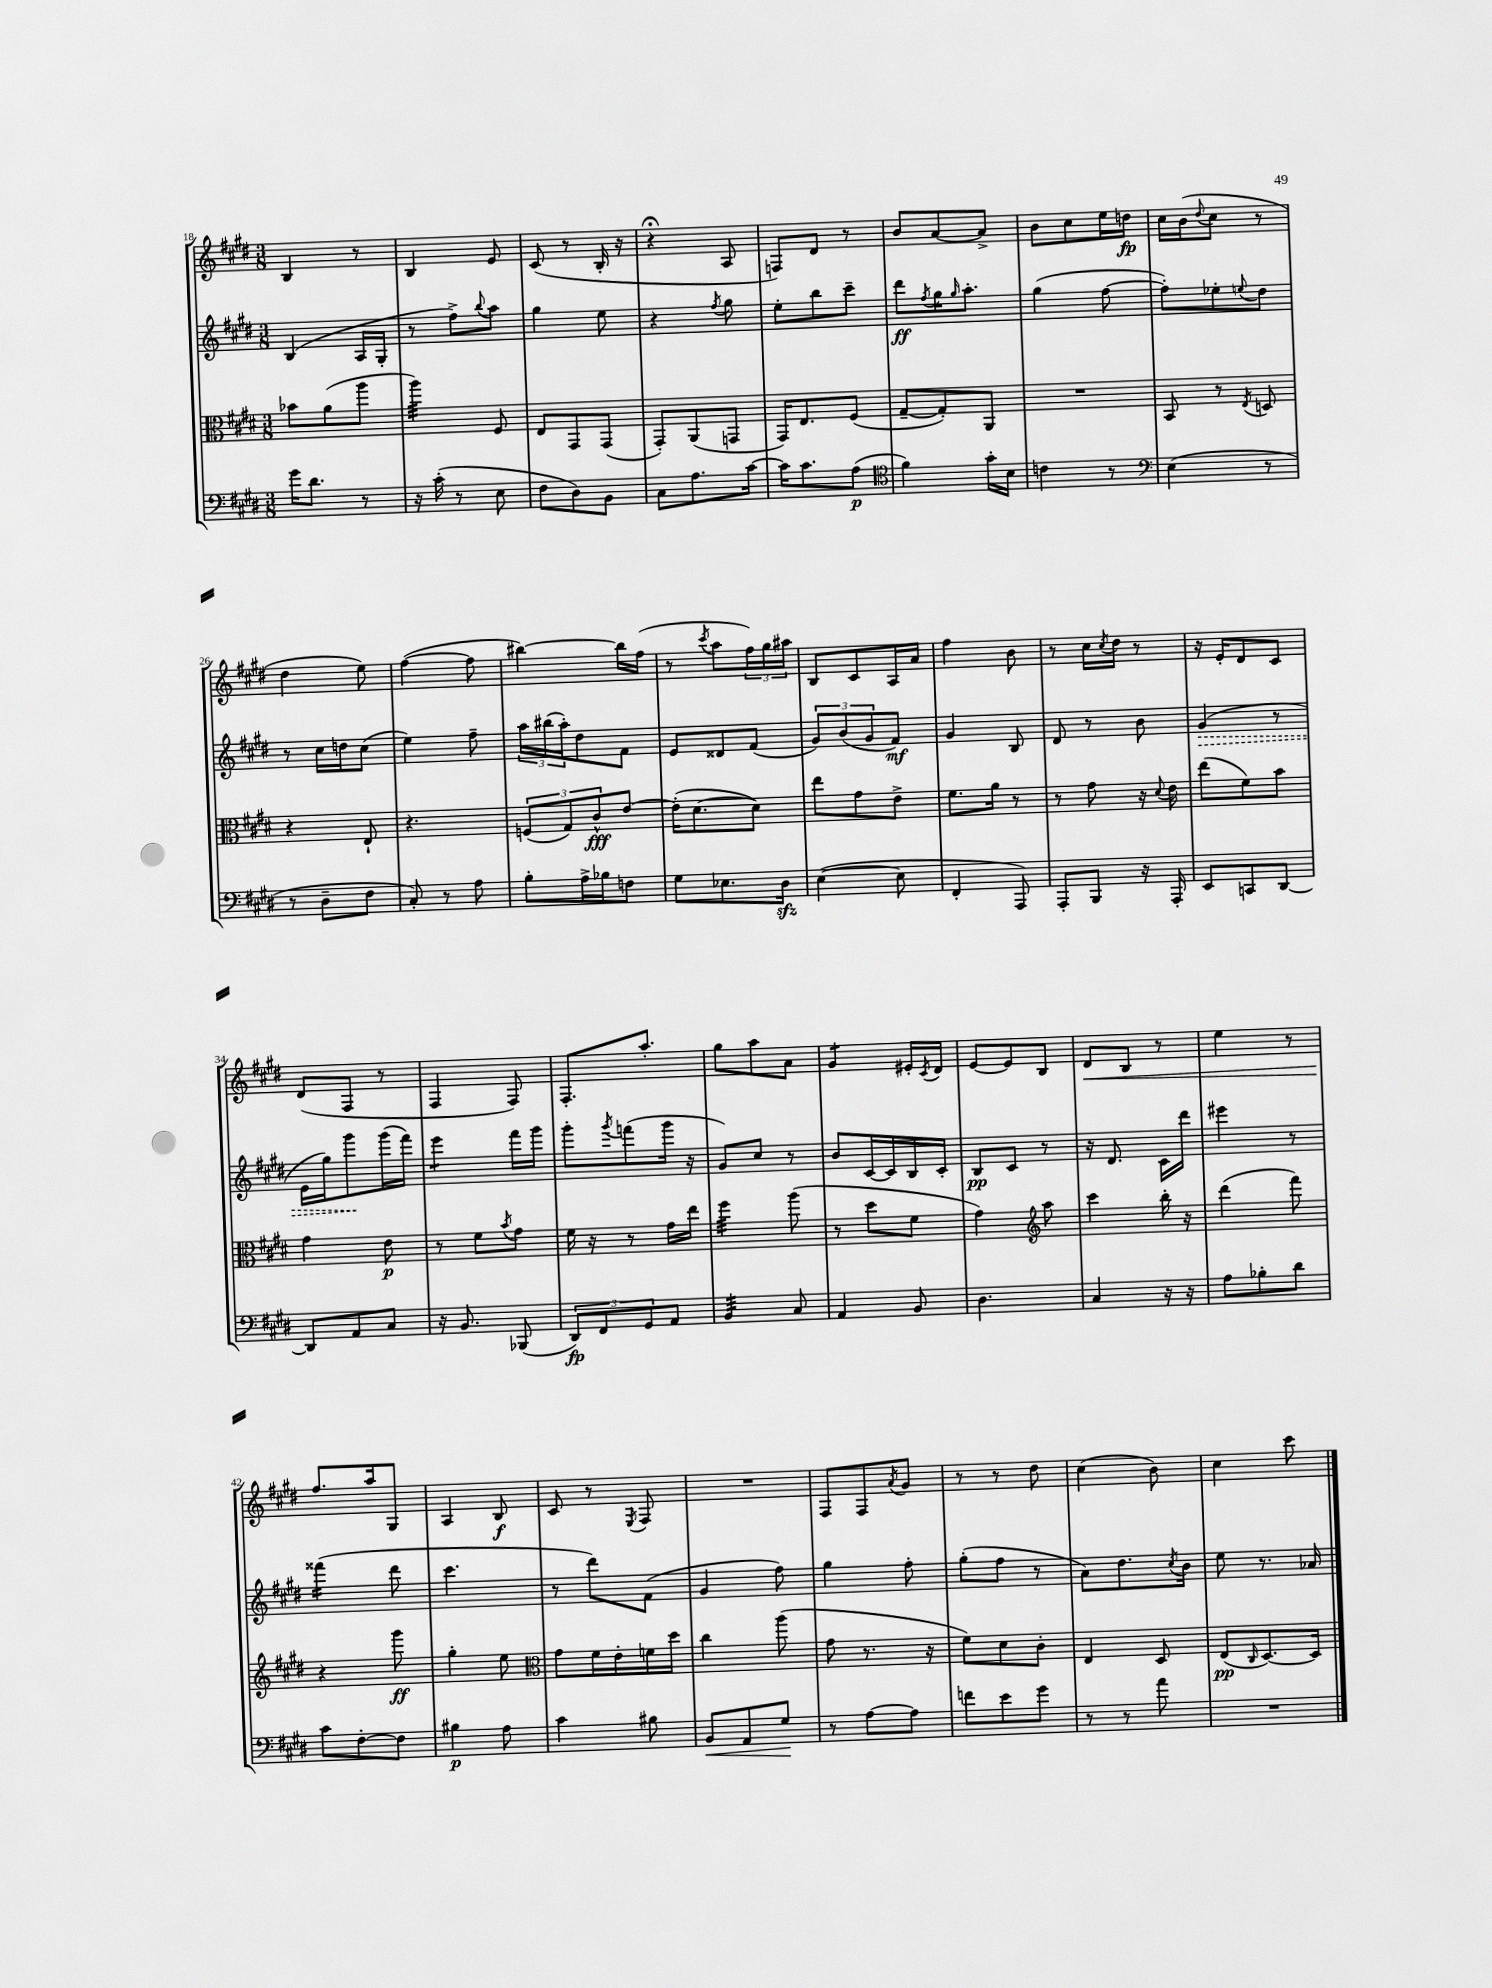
<<
\new StaffGroup <<
\new Staff = "s0" {
    \clef treble \key e \major \numericTimeSignature \time 3/8
    b4 r8 |
    b4 e'8 |
    cis'8( r8 b16-. r16 |
    r4\fermata a8 |
    f8) dis'8 r8 |
    b'8 a'8~ a'8-> |
    b'8 cis''8 e''16 d''16\fp |
    cis''16 b'16( \appoggiatura { dis''8 } cis''8 r8 |
    dis''4 e''8) |
    fis''4~( fis''8 |
    bis''4~) bis''16 fis''16( |
    r8 \acciaccatura { cis'''8 } a''8 \tuplet 3/2 { fis''16) gis''16 ais''16 } |
    b8 cis'8 a16 a'16 |
    fis''4 b'8 |
    r8 cis''16 \acciaccatura { cis''8 } dis''16 r8 |
    r16 e'16-. dis'8 cis'8 |
    dis'8( fis8 r8 |
    fis4 fis8) |
    fis8.-. a''8.-. |
    gis''8 a''8 a'8 |
    gis'4:8 eis'16-. \acciaccatura { cis'8 } dis'16 |
    e'8~ e'8 b8 |
    dis'8\< b8 r8 |
    e''4 r8 |
    fis''8.\! a''16 gis8 |
    a4 b8\f |
    cis'8 r8 \acciaccatura { e8 } fis8 |
    R4. |
    fis8 fis8 \acciaccatura { a'8 } gis'8 |
    r8 r8 dis''8 |
    cis''4( b'8) |
    cis''4 cis'''8 \bar "|." |
}
\new Staff = "s1" {
    \clef treble \key e \major \numericTimeSignature \time 3/8
    b4( a16 gis16-. |
    r8 fis''8->) \appoggiatura { b''8 } a''8 |
    gis''4 e''8 |
    r4 \acciaccatura { fis''8 } gis''8 |
    e''8-. b''8 cis'''8-- |
    dis'''8\ff \acciaccatura { fis''8 } gis''16 \grace { gis''16 } a''8.-. |
    gis''4( fis''8~ |
    fis''8-.) ees''8-. \appoggiatura { e''8 } dis''8 |
    r8 cis''16 d''16 cis''8( |
    e''4) fis''8-- |
    \tuplet 3/2 { a''16 bis''16( a''16-.) } dis''8 fis'8 |
    e'8 disis'8 fis'8( |
    \tuplet 3/2 { gis'8) b'8( gis'8 } fis'8\mf) |
    gis'4 b8 |
    dis'8 r8 b'8 |
    \once \override Hairpin.style = #'dashed-line gis'4\>( r8 |
    e'16 gis''16) gis'''8\! gis'''16( fis'''16) |
    e'''4:8 fis'''16 gis'''16 |
    gis'''8-. \acciaccatura { gis'''8 } f'''8( gis'''16 r16 |
    gis'8) cis''8 r8 |
    b'8 cis'16~ cis'16 b16 cis'16-. |
    b8\pp cis'8 r8 |
    r16 dis'8. cis'16 dis'''16 |
    eis'''4 r8 |
    fisis'''4:16( dis'''8 |
    cis'''4. |
    r8 dis'''8) fis'8( |
    gis'4 fis''8) |
    gis''4 fis''8-. |
    gis''8-.( fis''8 r8 |
    a'8) dis''8. \acciaccatura { cis''8 } b'16 |
    e''8 r8. aes'16 \bar "|." |
}
\new Staff = "s2" {
    \clef alto \key e \major \numericTimeSignature \time 3/8
    bes'8 a'8( a''8 |
    a''4:32) fis8 |
    e8 gis,8 gis,8( |
    gis,8-.) a,8( g,8 |
    gis,16) e8. fis8( |
    gis8~-- gis8-.) a,8 |
    R4. |
    b,8 r8 \acciaccatura { e8 } d8 |
    r4 e8-! |
    r4. |
    \tuplet 3/2 { f8( gis8) cis'8-^\fff } e'8~ |
    e'16-.( dis'8.~ dis'8) |
    e''8 gis'8 e'8-> |
    fis'8. a'16 r8 |
    r8 gis'8 r16 \appoggiatura { dis'8 } e'16 |
    e''8( fis'8) b'8 |
    gis'4 e'8\p |
    r8 fis'8 \acciaccatura { b'8 } gis'8 |
    fis'16 r16 r8 gis'16 e''16 |
    fis''4:32 a''8( |
    r8 dis''8 fis'8 |
    gis'4) \clef treble a''8 |
    cis'''4 b''16-. r16 |
    dis'''4( fis'''8) |
    r4 gis'''8\ff |
    gis''4-. e''8 |
    \clef alto gis'8 fis'16 e'16-. f'16 dis''16 |
    cis''4 a''8( |
    gis'8 r8. r16 |
    fis'8) dis'8 cis'8-. |
    e4 dis8 |
    e8\pp( \grace { cis16 } dis8.~) dis16 \bar "|." |
}
\new Staff = "s3" {
    \clef bass \key e \major \numericTimeSignature \time 3/8
    gis'16 dis'8. r8 |
    r16 cis'16-.( r8 e8 |
    fis8 dis8) b,8 |
    cis8 a8. cis'16~ |
    cis'16 cis'8. a8\p( |
    \clef tenor fis'4) gis'16-. b16 |
    c'4 r8 |
    \clef bass e4( r8 |
    r8 dis8-- fis8 |
    cis8-.) r8 a8 |
    b8-. a16-> bes16 f8 |
    gis8 ees8. dis16\sfz |
    e4~( e8 |
    fis,4-. a,,8) |
    a,,8-. b,,8 r16 a,,16-. |
    e,8 c,8 dis,8~ |
    dis,8 a,8 cis8 |
    r16 b,8. bes,,8( |
    \tuplet 3/2 { dis,8\fp) fis,8 gis,8 } a,8 |
    b,4:32 cis8 |
    a,4 b,8 |
    dis4. |
    cis4 r16 r16 |
    a8 bes8-. dis'8 |
    cis'8 fis8~-. fis8 |
    bis4\p a8 |
    cis'4 bis8 |
    b,8\< a,8 gis8\! |
    r8 a8~ a8 |
    f'8 e'8 gis'8 |
    r8 r8 a'8 |
    R4. \bar "|." |
}
>>
>>
\layout { \context { \Score currentBarNumber = #18 } }
